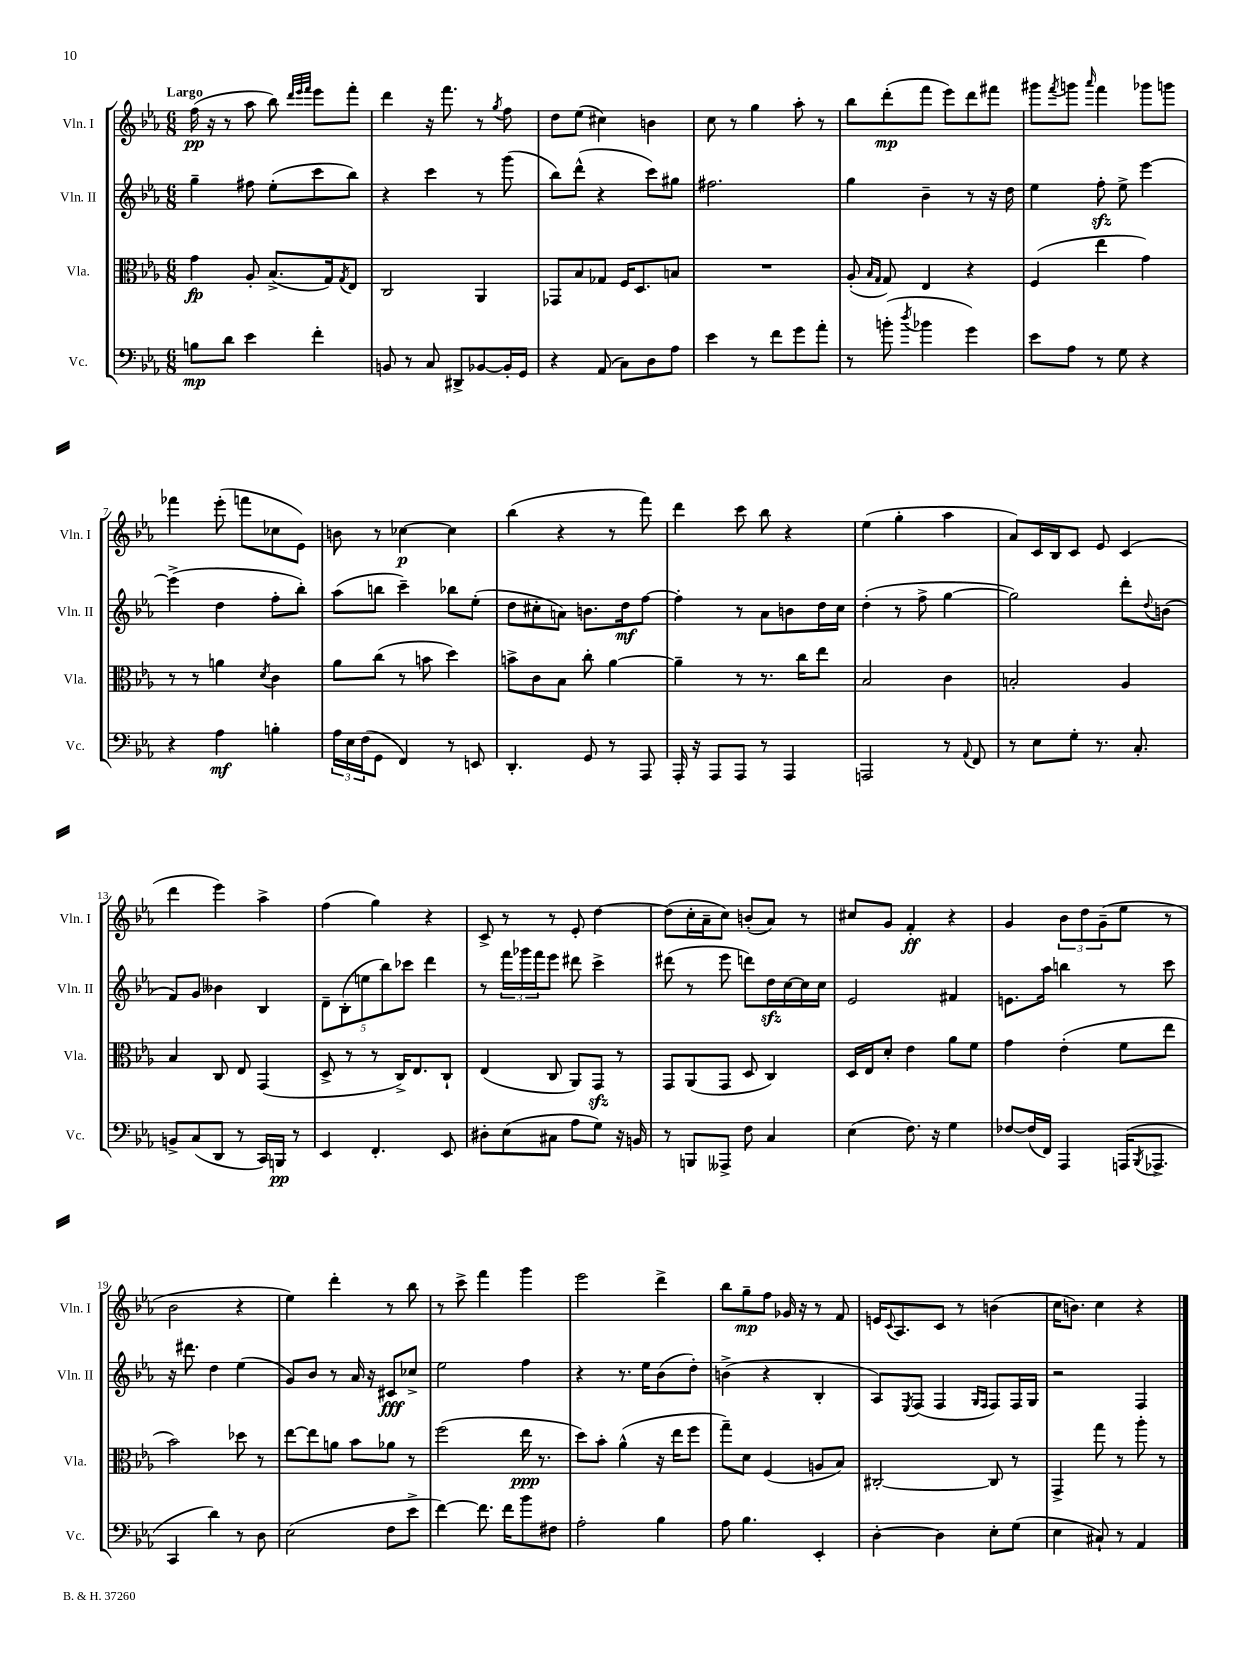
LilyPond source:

<<
\new StaffGroup <<
\new Staff = "s0" \with { instrumentName = "Vln. I" shortInstrumentName = "Vln. I" } {
    \clef treble \key ees \major \numericTimeSignature \time 6/8 \tempo "Largo"
    f''16\pp( r16 r8 aes''8 bes''8) \grace { d'''32 ees'''32 f'''32 } ees'''8 f'''8-. |
    d'''4 r16 f'''8. r8 \acciaccatura { g''8 } f''8 |
    d''8 ees''8( cis''4) b'4 |
    c''8 r8 g''4 aes''8-. r8 |
    bes''8 d'''8-.\mp( f'''8 ees'''8) d'''8 fis'''8 |
    gis'''8 \acciaccatura { f'''8 } g'''8 \grace { aes'''16 } f'''4 ges'''8 g'''8 |
    fes'''4 ees'''8-.( f'''8 ces''8 ees'8) |
    b'8 r8 ces''4~\p ces''4 |
    bes''4( r4 r8 f'''8) |
    d'''4 c'''8 bes''8 r4 |
    ees''4( g''4-. aes''4 |
    aes'8) c'16 bes16 c'8 ees'8 c'4( |
    d'''4 ees'''4) aes''4-> |
    f''4( g''4) r4 |
    c'8-> r8 r8 ees'8-. d''4~ |
    d''8( c''16-. aes'16-- c''8) b'8-.( aes'8) r8 |
    cis''8 g'8 f'4-.\ff r4 |
    g'4 \tuplet 3/2 { bes'8 d''8 g'8--( } ees''8 r8 |
    bes'2 r4 |
    ees''4) d'''4-. r8 bes''8 |
    r8 c'''8-> f'''4 g'''4 |
    ees'''2 d'''4-> |
    bes''8 g''8--\mp f''8 ges'16 r16 r8 f'8 |
    e'16 \appoggiatura { c'8 } aes8. c'8 r8 b'4( |
    c''16 b'8.) c''4 r4 \bar "|." |
}
\new Staff = "s1" \with { instrumentName = "Vln. II" shortInstrumentName = "Vln. II" } {
    \clef treble \key ees \major \numericTimeSignature \time 6/8
    g''4-- fis''8 ees''8-.( c'''8 bes''8) |
    r4 c'''4 r8 g'''8( |
    bes''8) d'''8-^( r4 c'''8) gis''8 |
    fis''2. |
    g''4 bes'4-- r8 r16 d''16 |
    ees''4 f''8-.\sfz ees''8-> ees'''4~ |
    ees'''4->( d''4 f''8-. bes''8-.) |
    aes''8( b''8 c'''4--) bes''8 ees''8-.( |
    d''8 cis''8-. a'8) b'8. d''16\mf f''8~ |
    f''4-. r8 aes'8 b'8 d''16 c''16 |
    d''4-.( r8 f''8-> g''4~ |
    g''2) d'''8-. \appoggiatura { d''8 } b'8( |
    f'8) g'8 beses'4 bes4 |
    \tuplet 5/4 { d'8-- bes8-.( e''8 bes''8) ces'''8 } d'''4 |
    r8 \tuplet 3/2 { f'''16 ges'''16 f'''16 } ees'''8 dis'''8 c'''4-> |
    dis'''8( r8 ees'''8 d'''8) d''16\sfz c''16~ c''16 c''16 |
    ees'2 fis'4 |
    e'8. aes''16 b''4 r8 c'''8 |
    r16 dis'''8. d''4 ees''4( |
    g'8) bes'8 r8 aes'16 r16 cis'8\fff ces''8-> |
    ees''2 f''4 |
    r4 r8. ees''16 bes'8( d''8-.) |
    b'4->( r4 bes4-. |
    aes8) \acciaccatura { ees8 } f8( f4 \grace { g16 f16 } f8) f16 g16 |
    r2 f4 \bar "|." |
}
\new Staff = "s2" \with { instrumentName = "Vla." shortInstrumentName = "Vla." } {
    \clef alto \key ees \major \numericTimeSignature \time 6/8
    g'4\fp aes8-. bes8.->( g16) \acciaccatura { g8 } ees8 |
    c2 aes,4 |
    ges,8 bes8 ges8 f16 d8. b8 |
    R2. |
    aes8-.( \grace { bes16 g16 } g8) ees4 r4 |
    f4( ees''4 g'4) |
    r8 r8 a'4 \acciaccatura { d'8 } c'4 |
    aes'8 c''8( r8 b'8 d''4) |
    b'8-> c'8 bes8 c''8-. aes'4~ |
    aes'4-- r8 r8. c''16 ees''8 |
    bes2 c'4 |
    b2-. aes4 |
    bes4 c8 ees8 g,4( |
    d8-> r8 r8 c16->) ees8. c8-! |
    ees4( c8 aes,8) g,8\sfz r8 |
    g,8 aes,8( g,8 d8 c4) |
    d16 ees16 d'8-. ees'4 aes'8 f'8 |
    g'4 ees'4-.( f'8 ees''8 |
    bes'2) des''8 r8 |
    ees''8~ ees''8 a'8 bes'8 aes'8 r8 |
    f''2( ees''16\ppp r8. |
    d''8) bes'8-. aes'4-^( r16 ees''16 f''8 |
    g''8--) d'8 f4( a8 bes8) |
    cis2~-. cis8 r8 |
    g,4-> g''8 r8 aes''8-. r8 \bar "|." |
}
\new Staff = "s3" \with { instrumentName = "Vc." shortInstrumentName = "Vc." } {
    \clef bass \key ees \major \numericTimeSignature \time 6/8
    b8\mp d'8 ees'4 f'4-. |
    b,8 r8 c8 dis,8-> bes,8~ bes,16-. g,16 |
    r4 aes,8( c8) d8 aes8 |
    ees'4 r8 f'8 g'8 aes'8-. |
    r8 b'8-.( \acciaccatura { d''8 } bes'4 g'4) |
    ees'8 aes8 r8 g8 r4 |
    r4 aes4\mf b4-. |
    \tuplet 3/2 { aes16 ees16 f16( } g,8 f,4) r8 e,8 |
    d,4.-. g,8 r8 aes,,8 |
    aes,,16-. r16 aes,,8 aes,,8 r8 aes,,4 |
    a,,2 r8 \appoggiatura { aes,8 } f,8 |
    r8 ees8 g8-. r8. c8.-. |
    b,8-> c8( d,8 r8 c,16) b,,16\pp r8 |
    ees,4 f,4.-. ees,8 |
    dis8-. ees8( cis8 aes8 g8) r16 b,16 |
    r8 b,,8 aeses,,8-> f8 c4 |
    ees4( f8.) r16 g4 |
    fes8~ fes16( f,16) aes,,4 a,,16( \acciaccatura { bes,,8 } aes,,8.-> |
    c,4 d'4) r8 d8 |
    ees2( f8 ees'8-> |
    f'4~) f'8. f'16 bes'8 fis8 |
    aes2-. bes4 |
    aes8 bes4. ees,4-. |
    d4~-. d4 ees8-. g8( |
    ees4 cis8-!) r8 aes,4 \bar "|." |
}
>>
>>
